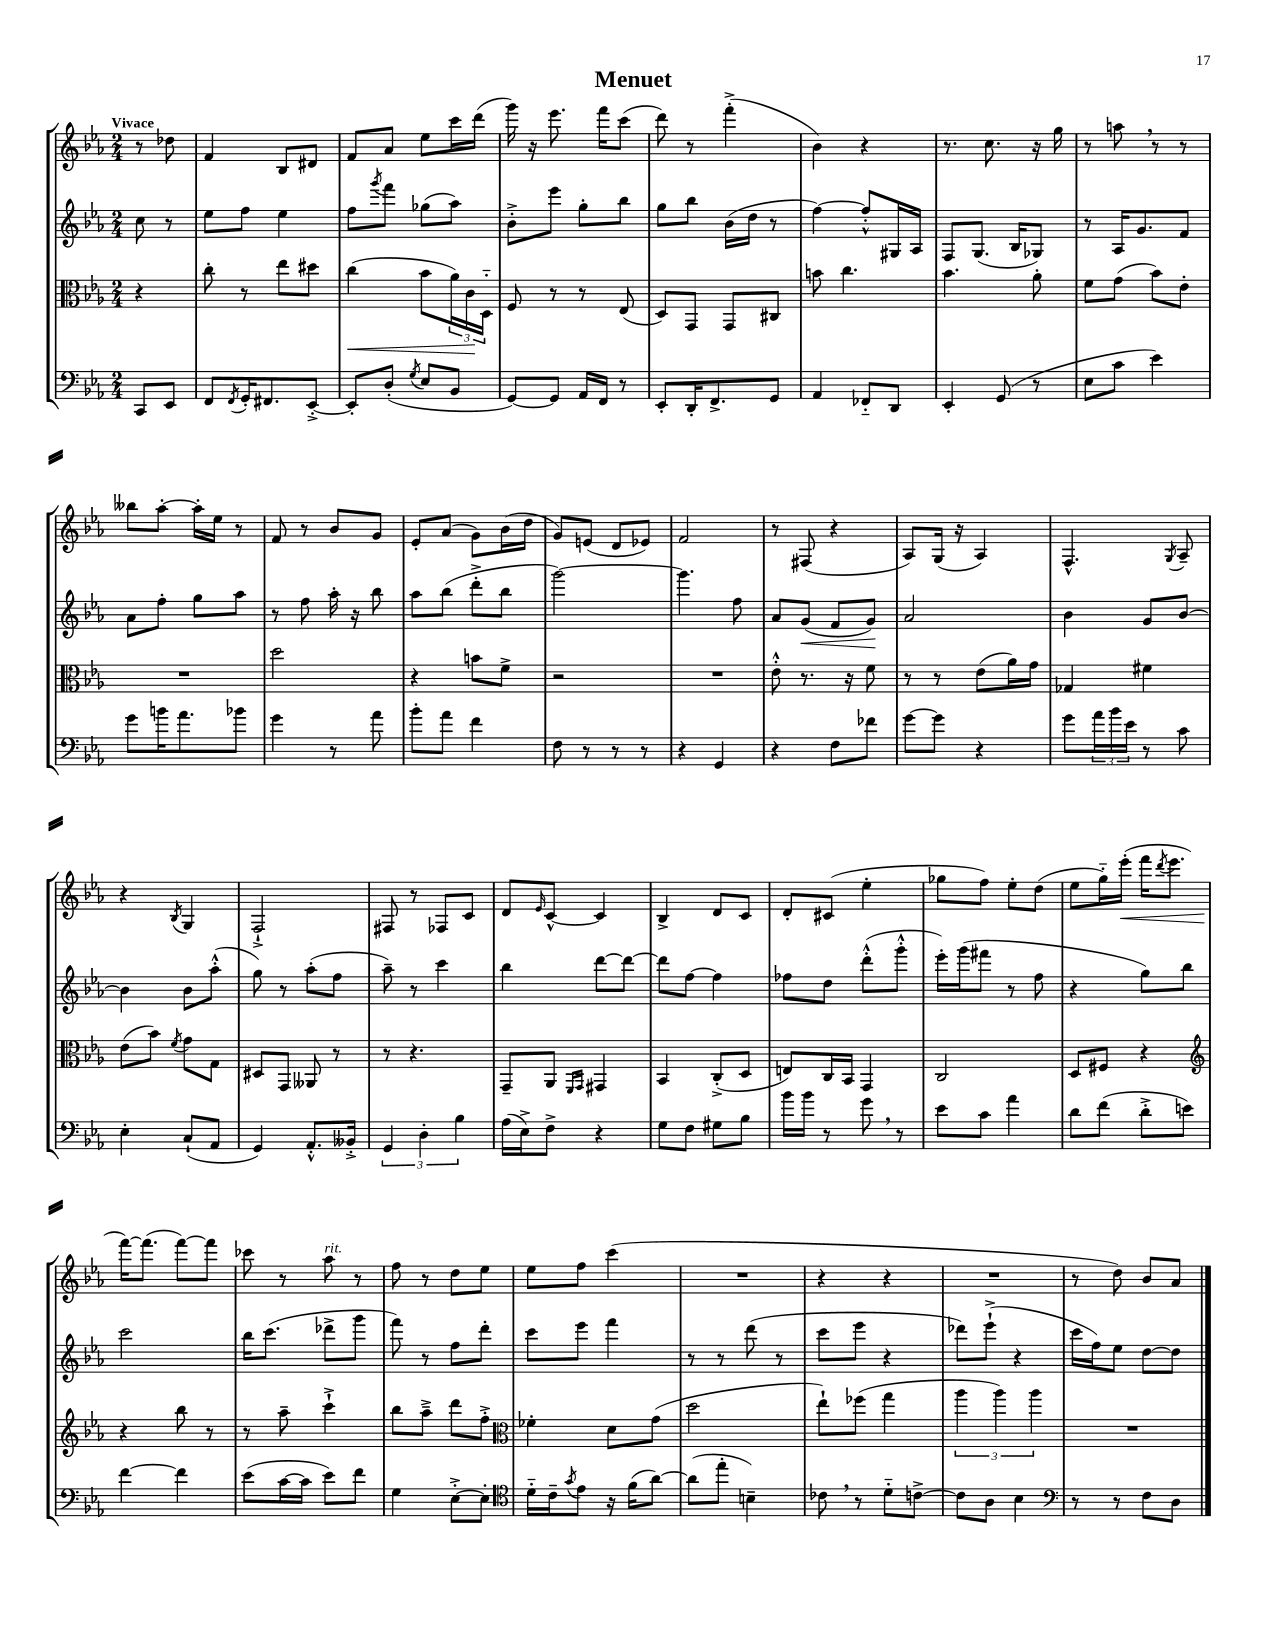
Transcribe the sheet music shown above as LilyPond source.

\header { title = "Menuet" }
<<
\new StaffGroup <<
\new Staff = "s0" {
    \clef treble \key ees \major \numericTimeSignature \time 2/4 \partial 4 \tempo "Vivace"
    r8 des''8 |
    f'4 bes8 dis'8 |
    f'8 aes'8 ees''8 c'''16 d'''16( |
    g'''16) r16 ees'''8. f'''16 c'''8( |
    d'''8) r8 f'''4-.->( |
    bes'4) r4 |
    r8. c''8. r16 g''16 |
    r8 a''8 \breathe r8 r8 |
    beses''8 aes''8~-. aes''16-. ees''16 r8 |
    f'8 r8 bes'8 g'8 |
    ees'8-. aes'8( g'8) bes'16( d''16 |
    g'8) e'8( d'8 ees'8) |
    f'2 |
    r8 fis8( r4 |
    aes8) g16( r16 aes4) |
    f4.-^ \acciaccatura { g8 } aes8-- |
    r4 \acciaccatura { bes8 } g4 |
    f2-!-> |
    fis8 r8 fes8 c'8 |
    d'8 \grace { ees'16 } c'8~-^ c'4 |
    bes4-> d'8 c'8 |
    d'8-. cis'8( ees''4-. |
    ges''8 f''8) ees''8-. d''8( |
    ees''8 g''16-_) ees'''16-.\<( f'''16 \acciaccatura { d'''8 } ees'''8. |
    f'''16~\!) f'''8.( f'''8~) f'''8 |
    ces'''8 r8 aes''8^\markup { \italic "rit." } r8 |
    f''8 r8 d''8 ees''8 |
    ees''8 f''8 c'''4( |
    R2 |
    r4 r4 |
    R2 |
    r8 d''8) bes'8 aes'8 \bar "|." |
}
\new Staff = "s1" {
    \clef treble \key ees \major \numericTimeSignature \time 2/4 \partial 4
    c''8 r8 |
    ees''8 f''8 ees''4 |
    f''8 \acciaccatura { g'''8 } f'''8 ges''8( aes''8) |
    bes'8-.-> ees'''8 g''8-. bes''8 |
    g''8 bes''8 bes'16( d''16 r8 |
    f''4~) f''8-.-^ gis16 aes16 |
    f8 g8.( bes16 ges8) |
    r8 aes16 g'8. f'8 |
    aes'8 f''8-. g''8 aes''8 |
    r8 f''8 aes''16-. r16 bes''8 |
    aes''8 bes''8( d'''8-.-> bes''8 |
    g'''2~) |
    g'''4. f''8 |
    aes'8 g'8\<( f'8 g'8\!) |
    aes'2 |
    bes'4 g'8 bes'8~ |
    bes'4 bes'8 aes''8-.-^( |
    g''8) r8 aes''8-.( f''8 |
    aes''8--) r8 c'''4 |
    bes''4 d'''8~ d'''8~ |
    d'''8 f''8~ f''4 |
    fes''8 d''8 d'''8-.-^( g'''8-.-^ |
    ees'''16-.) g'''16( fis'''8 r8 f''8 |
    r4 g''8) bes''8 |
    c'''2 |
    bes''16 c'''8.( des'''8-> g'''8 |
    f'''8) r8 f''8 d'''8-. |
    c'''8 ees'''8 f'''4 |
    r8 r8 d'''8( r8 |
    c'''8 ees'''8 r4 |
    des'''8) ees'''8-!->( r4 |
    c'''16 f''16) ees''8 d''8~ d''8 \bar "|." |
}
\new Staff = "s2" {
    \clef alto \key ees \major \numericTimeSignature \time 2/4 \partial 4
    r4 |
    c''8-. r8 ees''8 dis''8 |
    c''4\<( bes'8 \tuplet 3/2 { aes'16) c'16\! d16-_ } |
    f8 r8 r8 ees8( |
    d8) g,8 g,8 cis8 |
    b'8 c''4. |
    bes'4. aes'8-. |
    f'8 g'8( bes'8) ees'8-. |
    R2 |
    d''2 |
    r4 b'8 f'8-> |
    r2 |
    R2 |
    ees'8-.-^ r8. r16 f'8 |
    r8 r8 ees'8( aes'16) g'16 |
    ges4 fis'4 |
    ees'8( bes'8) \acciaccatura { f'8 } g'8 g8 |
    dis8 g,8 aeses,8 r8 |
    r8 r4. |
    g,8-- aes,8 \grace { f,16 g,16 } gis,4 |
    bes,4 c8-.->( d8 |
    e8) c16 bes,16 g,4 |
    c2 |
    d8 fis8 r4 |
    \clef treble r4 bes''8 r8 |
    r8 aes''8-- c'''4-!-> |
    bes''8 aes''8---> d'''8 f''8-.-> |
    \clef alto fes'4-. d'8 g'8( |
    d''2 |
    ees''8-!) fes''8( g''4 |
    \tuplet 3/2 { aes''4 aes''4) aes''4 } |
    R2 \bar "|." |
}
\new Staff = "s3" {
    \clef bass \key ees \major \numericTimeSignature \time 2/4 \partial 4
    c,8 ees,8 |
    f,8 \acciaccatura { f,8 } g,16-. fis,8. ees,8~-.-> |
    ees,8-. d8-.( \acciaccatura { g8 } ees8 bes,8 |
    g,8~) g,8 aes,16 f,16 r8 |
    ees,8-. d,16-. f,8.-> g,8 |
    aes,4 fes,8-_ d,8 |
    ees,4-. g,8( r8 |
    ees8 c'8 ees'4) |
    g'8 b'16 aes'8. bes'8 |
    g'4 r8 aes'8 |
    bes'8-. aes'8 f'4 |
    f8 r8 r8 r8 |
    r4 g,4 |
    r4 f8 fes'8 |
    g'8~ g'8 r4 |
    g'8 \tuplet 3/2 { aes'16 bes'16 ees'16 } r8 c'8 |
    ees4-. c8-!( aes,8 |
    g,4) aes,8.-.-^ beses,16-.-> |
    \tuplet 3/2 { g,4 d4-. bes4 } |
    aes16( ees16->) f8-> r4 |
    g8 f8 gis8 bes8 |
    bes'16 bes'16 r8 g'8 \breathe r8 |
    ees'8 c'8 aes'4 |
    d'8 f'8( d'8-.-> e'8) |
    f'4~ f'4 |
    ees'8( c'16~ c'16 ees'8) f'8 |
    g4 ees8~-.-> ees8-. |
    \clef tenor d'16-_ c'16-- \acciaccatura { g'8 } ees'8 r16 f'16( aes'8~) |
    aes'8( ees''8-. b4--) |
    ces'8 \breathe r8 d'8-_ c'8~-> |
    c'8 aes8 bes4 |
    \clef bass r8 r8 f8 d8 \bar "|." |
}
>>
>>
\layout { \context { \Score \remove "Bar_number_engraver" } }
